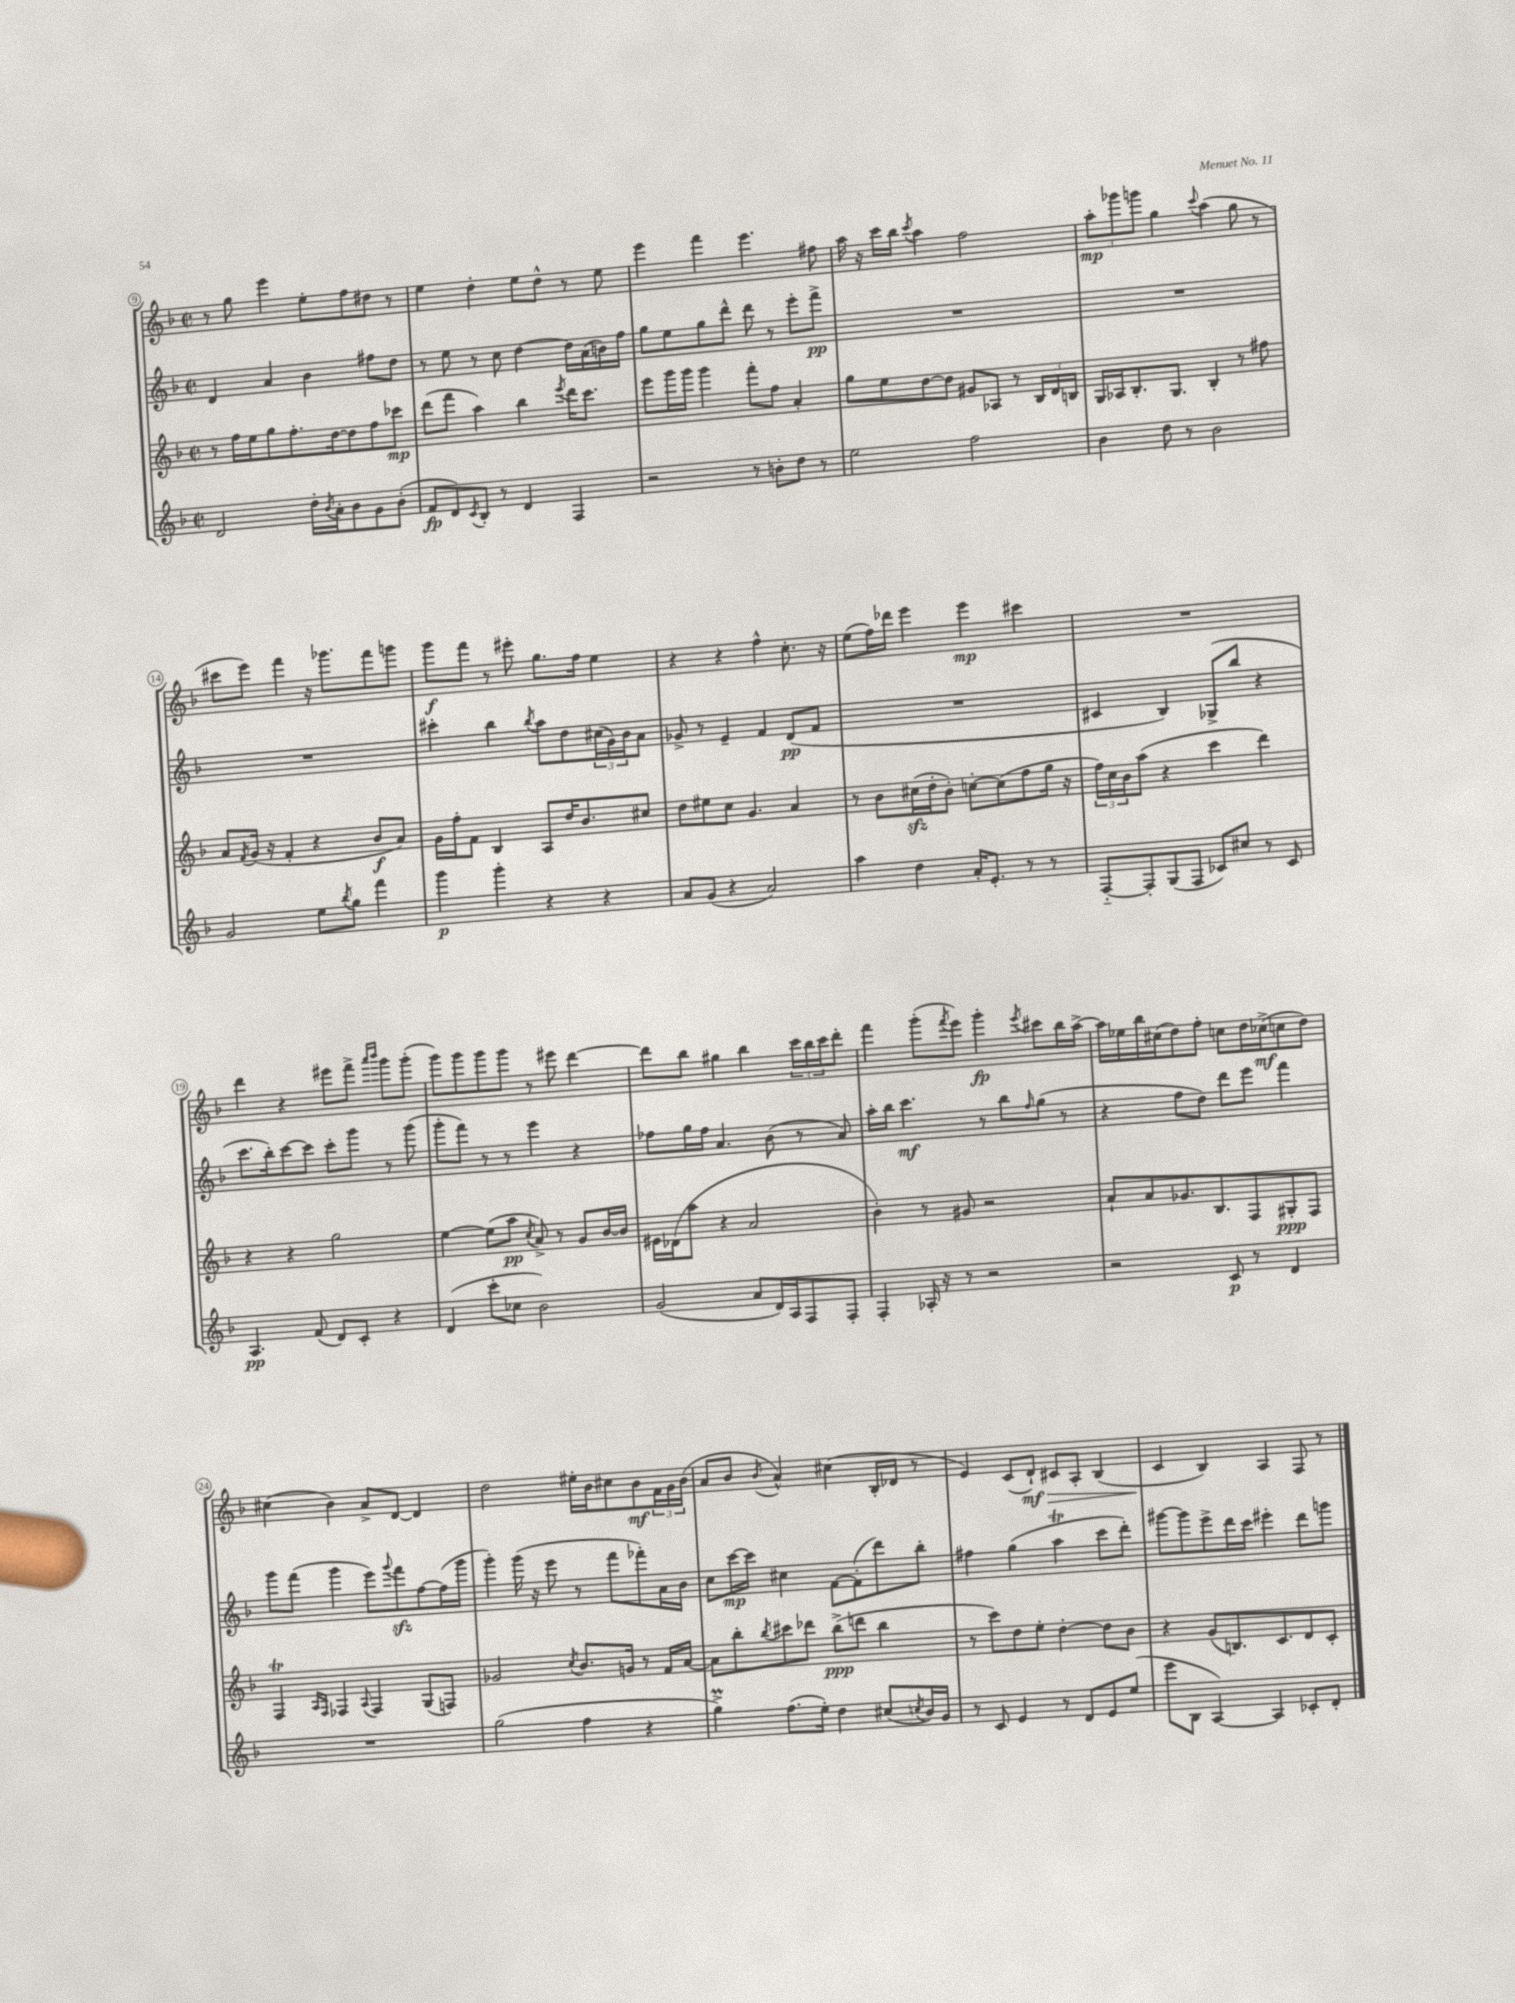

**kern	**dynam	**kern	**dynam	**kern	**dynam	**kern	**dynam
*part4	*part4	*part3	*part3	*part2	*part2	*part1	*part1
*staff4	*staff4	*staff3	*staff3	*staff2	*staff2	*staff1	*staff1
*clefG2	*	*clefG2	*	*clefG2	*	*clefG2	*
*k[b-]	*	*k[b-]	*	*k[b-]	*	*k[b-]	*
*M2/2	*	*M2/2	*	*M2/2	*	*M2/2	*
*met(c|)	*	*met(c|)	*	*met(c|)	*	*met(c|)	*
=9	=9	=9	=9	=9	=9	=9	=9
2d/	.	8r	.	4d/	.	8r	.
.	.	16ff\LL	.	.	.	8gg\	.
.	.	16ee\J	.	.	.	.	.
.	.	8gg\	.	4a/	.	4eee\	.
.	.	8.ff'\	.	.	.	.	.
16dd'\LL	.	.	.	4b-\	.	8ee'\L	.
8qb-/	.	.	.	.	.	.	.
16a'\J	.	[16dd\k	.	.	.	.	.
8b-\	.	8dd\]	.	.	.	8ff\	.
8g\	.	8ff\	.	8ff#X\L	.	8dd#X\J	.
(8b-'\J	.	8ccc-X\J	mp	8dd\J	.	8r	.
=10	=10	=10	=10	=10	=10	=10	=10
8f/L	fp	(8ddd\L	.	8r	.	4ee\	.
8d/)	.	8fff\J	.	8ee\	.	.	.
8qc/	.	.	.	.	.	.	.
8B-'/J	.	4aa\)	.	8r	.	4dd'\	.
8r	.	.	.	8cc\	.	.	.
4d/	.	4bb-\	.	[4dd\	.	8ee\L	.
.	.	.	.	.	.	8dd^^\J	.
.	.	8qeee/	.	.	.	.	.
4F/	.	16ddd\KL	.	16dd\LL]	.	8r	.
.	.	8.ccc\J	.	(16a\	.	.	.
.	.	.	.	16bn\)	.	8ee\	.
.	.	.	.	16ff\JJ	.	.	.
=11	=11	=11	=11	=11	=11	=11	=11
2r	.	8eee\L	.	8gg\L	.	4eee\	.
.	.	16ggg\L	.	8ee\	.	.	.
.	.	16ggg\JJ	.	.	.	.	.
.	.	4ggg\	.	8gg\	.	4fff\	.
.	.	.	.	8ddd^^\J	.	.	.
8r	.	8fff'\L	.	8ddd\	.	4.eee\	.
8bn'\L	.	8ff\J	.	8r	.	.	.
8dd\J	.	4a'/	.	8eee'\L	.	.	.
8r	.	.	.	8fff^\J	pp	8ff#X\	.
=12	=12	=12	=12	=12	=12	=12	=12
2ee\	.	8gg\L	.	1r	.	16aa\	.
.	.	.	.	.	.	16r	.
.	.	8ee\	.	.	.	16ccc\LL	.
.	.	.	.	.	.	16bb-\JJ	.
.	.	.	.	.	.	8qccc/	.
.	.	[8dd\	.	.	.	4aa\	.
.	.	8dd\J]	.	.	.	.	.
2ff\	.	8g#X/L	.	.	.	2ff\	.
.	.	8A-X/J	.	.	.	.	.
.	.	8r	.	.	.	.	.
.	.	24B-/LL	.	.	.	.	.
.	.	24d/	.	.	.	.	.
.	.	24Bn/JJ	.	.	.	.	.
=13	=13	=13	=13	=13	=13	=13	=13
4b-\	.	16G/LL	.	1r	.	12aa'\L	mp
.	.	16A-X/J	.	.	.	.	.
.	.	.	.	.	.	12ggg-X\	.
.	.	8.B-'/	.	.	.	.	.
.	.	.	.	.	.	12gggn\J	.
8dd\	.	.	.	.	.	4gg\	.
.	.	8.G/J	.	.	.	.	.
8r	.	.	.	.	.	.	.
.	.	.	.	.	.	8qqccc/	.
2b-\	.	4B-'/	.	.	.	(4aa\	.
.	.	8r	.	.	.	8gg\	.
.	.	8ff#X\	.	.	.	8r	.
!!LO:LB:g=z
=14	=14	=14	=14	=14	=14	=14	=14
2g/	.	8a/L	.	1r	.	8ccc#X\L	.
.	.	8qf/	.	.	.	.	.
.	.	(16g/Jk	.	.	.	8eee\J)	.
.	.	16r	.	.	.	.	.
.	.	4f'/	.	.	.	4fff\	.
8ee\L	.	4r	.	.	.	16r	.
.	.	.	.	.	.	8.ggg-X\L	.
8qbb-/	.	.	.	.	.	.	.
8gg\J	.	.	.	.	.	.	.
4fff\	.	8b-/L	f	.	.	8fff\	.
.	.	8a/J)	.	.	.	8gggn\J	.
=15	=15	=15	=15	=15	=15	=15	=15
4ggg\	p	16g\LL	.	4ccc#X'\	.	8ggg\L	f
.	.	16ff'\J	.	.	.	.	.
.	.	8f\J	.	.	.	8fff\J	.
4ggg'\	.	4B-/	.	4bb-\	.	8r	.
.	.	.	.	.	.	8eee#X'\	.
.	.	.	.	8qbb-/	.	.	.
4r	.	8A/L	.	8aa\L	.	8.gg\L	.
.	.	16dd/K	.	8dd\	.	.	.
.	.	8.b-/	.	.	.	16ff\Jk	.
4r	.	.	.	(24cc#X\L	.	4ee\	.
.	.	.	.	24g\)	.	.	.
.	.	.	.	24b-\J	.	.	.
.	.	8cc#X/J	.	8a\J	.	.	.
=16	=16	=16	=16	=16	=16	=16	=16
8a/L	.	8dd\L	.	8g-X^/	.	4r	.
(8g/J	.	8ee#X\	.	8r	.	.	.
4r	.	8cc\J	.	4e~/	.	4r	.
.	.	4.g/	.	.	.	.	.
2a/)	.	.	.	4f/	.	4ff^^\	.
.	.	4a/	.	(8d/L	pp	8.cc'\	.
.	.	.	.	8f/J	.	.	.
.	.	.	.	.	.	16r	.
=17	=17	=17	=17	=17	=17	=17	=17
4aa\	.	8r	.	1r	.	(8ee\L	.
.	.	8b-\L	.	.	.	16ff\L)	.
.	.	.	.	.	.	16ddd-X\JJ	.
4dd\	.	(16cc#Xzz\L	.	.	.	4eee\	.
.	.	16dd'\J	.	.	.	.	.
.	.	8b-'\J)	.	.	.	.	.
16a'/KL	.	[8ccn'\L	.	.	.	4eee\	mp
8.e'/J	.	.	.	.	.	.	.
.	.	(8cc\]	.	.	.	.	.
8r	.	8ff\	.	.	.	4ccc#X\	.
8r	.	16gg\Jk	.	.	.	.	.
.	.	16r	.	.	.	.	.
=18	=18	=18	=18	=18	=18	=18	=18
[8F/L	.	24ff\LL)	.	4c#X/	.	1r	.
.	.	24cc\	.	.	.	.	.
.	.	24b-\J	.	.	.	.	.
8F'/]	.	(8aa\J	.	.	.	.	.
(8G/	.	4r	.	4B-/)	.	.	.
8F/J	.	.	.	.	.	.	.
8c-X/L)	.	4ccc\	.	(8G-X^/L	.	.	.
8cc#X/J	.	.	.	8bb-/J	.	.	.
8r	.	4ddd\)	.	4r	.	.	.
8c-/	.	.	.	.	.	.	.
!!LO:LB:g=z
=19	=19	=19	=19	=19	=19	=19	=19
4.A/	pp	4r	.	8.ccc\L	.	4ddd\	.
.	.	.	.	16bb-'\k)	.	.	.
.	.	4r	.	[8ccc\	.	4r	.
(8f/	.	.	.	8ccc\J]	.	.	.
8d/L)	.	2gg\	.	8ccc'\L	.	8eee#X\L	.
8c'/J	.	.	.	8ggg\J	.	8fff^\J	.
.	.	.	.	.	.	16qqaaa/LL	.
.	.	.	.	.	.	16qqbbb-/JJ	.
4r	.	.	.	8r	.	8ggg\L	.
.	.	.	.	(8ggg\	.	(8ggg'\J	.
=20	=20	=20	=20	=20	=20	=20	=20
(4d/	.	[4ee\	.	8ggg'\L	.	8ggg\L)	.
.	.	.	.	8fff\J)	.	8ggg\	.
8ccc'\L	.	(8ee\L]	.	8r	.	8ggg\	.
8cc-X\J	.	8aa\J	pp	8r	.	8ggg\J	.
.	.	8qcc/	.	.	.	.	.
2b-\)	.	8a^/)	.	4eee\	.	8r	.
.	.	8r	.	.	.	8eee#X\	.
.	.	8g/L	.	4r	.	[4ddd\	.
.	.	[16b-/L	.	.	.	.	.
.	.	16b-/JJ]	.	.	.	.	.
=21	=21	=21	=21	=21	=21	=21	=21
(2g/	.	16e#X\LL	.	8ff-X\L	.	8ddd\L]	.
.	.	(16d-X\J	.	.	.	.	.
.	.	8aa\J	.	16gg\L	.	8bb-\J	.
.	.	.	.	16ff-\JJ	.	.	.
.	.	4r	.	4.a/	.	4gg#X\	.
8a/L	.	2a/	.	.	.	4bb-\	.
16d/L)	.	.	.	(8b-\	.	.	.
16A/J	.	.	.	.	.	.	.
8F/	.	.	.	8r	.	24ccc\LL	.
.	.	.	.	.	.	24bb-\	.
.	.	.	.	.	.	24ccc\J	.
8F'/J	.	.	.	8a/)	.	8ddd'\J	.
=22	=22	=22	=22	=22	=22	=22	=22
4F'/	.	4b-'\)	.	16aa'\LL	.	4fff\	.
.	.	.	.	16bb-\JJ	.	.	.
.	.	.	.	4.ccc\	mf	.	.
16A-X'/	.	8r	.	.	.	(8ggg'\L	.
16r	.	.	.	.	.	.	.
.	.	.	.	.	.	8qfff/	.
8r	.	8g#X/	.	.	.	8eee\J)	.
2r	.	2r	.	8r	.	4ggg'\	fp
.	.	.	.	8bb-\L	.	.	.
.	.	.	.	16qqff/	.	8qeee/	.
.	.	.	.	(8gg\J	.	8ccc#X\L	.
.	.	.	.	8r	.	16bb-\L	.
.	.	.	.	.	.	[16aa^\JJ	.
=23	=23	=23	=23	=23	=23	=23	=23
2r	.	8a`/L	.	4r	.	16aa\LL]	.
.	.	.	.	.	.	16ee-X\	.
.	.	8a/	.	.	.	16bb-\	.
.	.	.	.	.	.	(16cc#X\J	.
.	.	8.g-X/	.	8ff\L	.	8dd\)	.
.	.	.	.	8dd\J)	.	8ff'\J	.
.	.	8.B-/	.	.	.	.	.
8c/	p	.	.	8ddd\L	.	8ccn\L	.
8r	.	8F/	.	8eee\J	.	16dd\L	.
.	.	.	.	.	.	(16cc-X^\J	mf
4d/	.	8G#X'/	ppp	4fff\	.	8ccn\	.
.	.	8F/J	.	.	.	8dd\J)	.
!!LO:LB:g=z
=24	=24	=24	=24	=24	=24	=24	=24
1r	.	4FT/	.	8ggg\L	.	(4cc#X\	.
.	.	.	.	(8fff\J	.	.	.
.	.	16qqA/LL	.	.	.	.	.
.	.	16qqF/JJ	.	.	.	.	.
.	.	4F-X/	.	4ggg\	.	4b-\)	.
.	.	8qqA/	.	.	.	.	.
.	.	4F-/	.	8eee\L)	.	8a^/L	.
.	.	.	.	8qqggg/	.	.	.
.	.	.	.	8fffzz\	.	[8d/J	.
.	.	(8G/L	.	[8ff\	.	4d/]	.
.	.	8Fn/J)	.	(16ff\L]	.	.	.
.	.	.	.	16ggg\JJ	.	.	.
=25	=25	=25	=25	=25	=25	=25	=25
(2gg\	.	2g-X/	.	4ggg'\)	.	2dd\	.
.	.	.	.	(16ggg\	.	.	.
.	.	.	.	16r	.	.	.
.	.	.	.	8eee\	.	.	.
.	.	8qcc/	.	.	.	.	.
4ff\	.	8.b-/L	.	8r	.	16ee#X'\LL	.
.	.	.	.	.	.	16b-\J	.
.	.	.	.	8fff\L	.	8cc#X\	.
.	.	16gn/Jk	.	.	.	.	.
4r	.	8r	.	8fff-X'\)	.	8b-\	mf
.	.	16f/LL	.	16a\L	.	24f\L	.
.	.	.	.	.	.	24g\	.
.	.	[16a/JJ	.	16b-\JJ	.	.	.
.	.	.	.	.	.	(24b-\JJ	.
=26	=26	=26	=26	=26	=26	=26	=26
4ggM^\)	.	8a\L]	.	8cc\L	.	8a/L	.
.	.	8bb-'\	.	[16ccc\L	mp	8b-/J	.
.	.	.	.	16ccc\JJ]	.	.	.
.	.	8qbb-/	.	.	.	8qb-/	.
(8.ff\L	.	8ccc#X\	.	4cc#X\	.	4a^^/)	.
.	.	8ddd-X\J	.	.	.	.	.
16ee'\Jk)	.	.	.	.	.	.	.
4dd\	.	(8bb-^\L	ppp	[8f\L	.	(4cc#X\	.
.	.	8dddn\J	.	(8f'\]	.	.	.
(8cc#X/L	.	4bb-\	.	8ddd\)	.	16B-'/LL	.
.	.	.	.	.	.	16d-X/JJ	.
8qccn/	.	.	.	.	.	.	.
16b-/L)	.	.	.	8bb-'\J	.	8r	.
16g/JJ	.	.	.	.	.	.	.
=27	=27	=27	=27	=27	=27	=27	=27
8r	.	8r	.	4ff#X\	.	4e/)	.
8c/	.	8ccc\L)	.	.	.	.	.
4e/	.	8dd\	.	(4gg\	.	(8c/L	.
!	!	!	!	!	!	!	!LO:HP:b
.	.	8ee'\J	.	.	.	8d`/J)	> mf
8r	.	[4dd'\	.	4aat\	.	8c#X/L	.
8d/L	.	.	.	.	.	8A'/J	.
8e/	.	8dd\L]	.	8ccc\L	.	(4B-/	.
(8ee/J	.	8b-\J	.	8ddd'\J)	.	.	.
=28	=28	=28	=28	=28	=28	=28	=28
8eee\L	.	4r	.	[8ggg#X\L	.	4c/	.
8B-\J	.	.	.	8ggg#\]	.	.	.
[4A/)	.	(8g/L	.	8eee^\	.	4B-/)	]
.	.	8.Bn/)	.	16ddd\L	.	.	.
.	.	.	.	16ccc\JJ	.	.	.
4A/]	.	.	.	4eee#X'\	.	4A/	.
.	.	8.c/	.	.	.	.	.
8c-X'/L	.	8d/	.	8ddd\L	.	8F/	.
8d'/J	.	8c'/J	.	8gggn\J	.	8r	.
==	==	==	==	==	==	==	==
*-	*-	*-	*-	*-	*-	*-	*-
